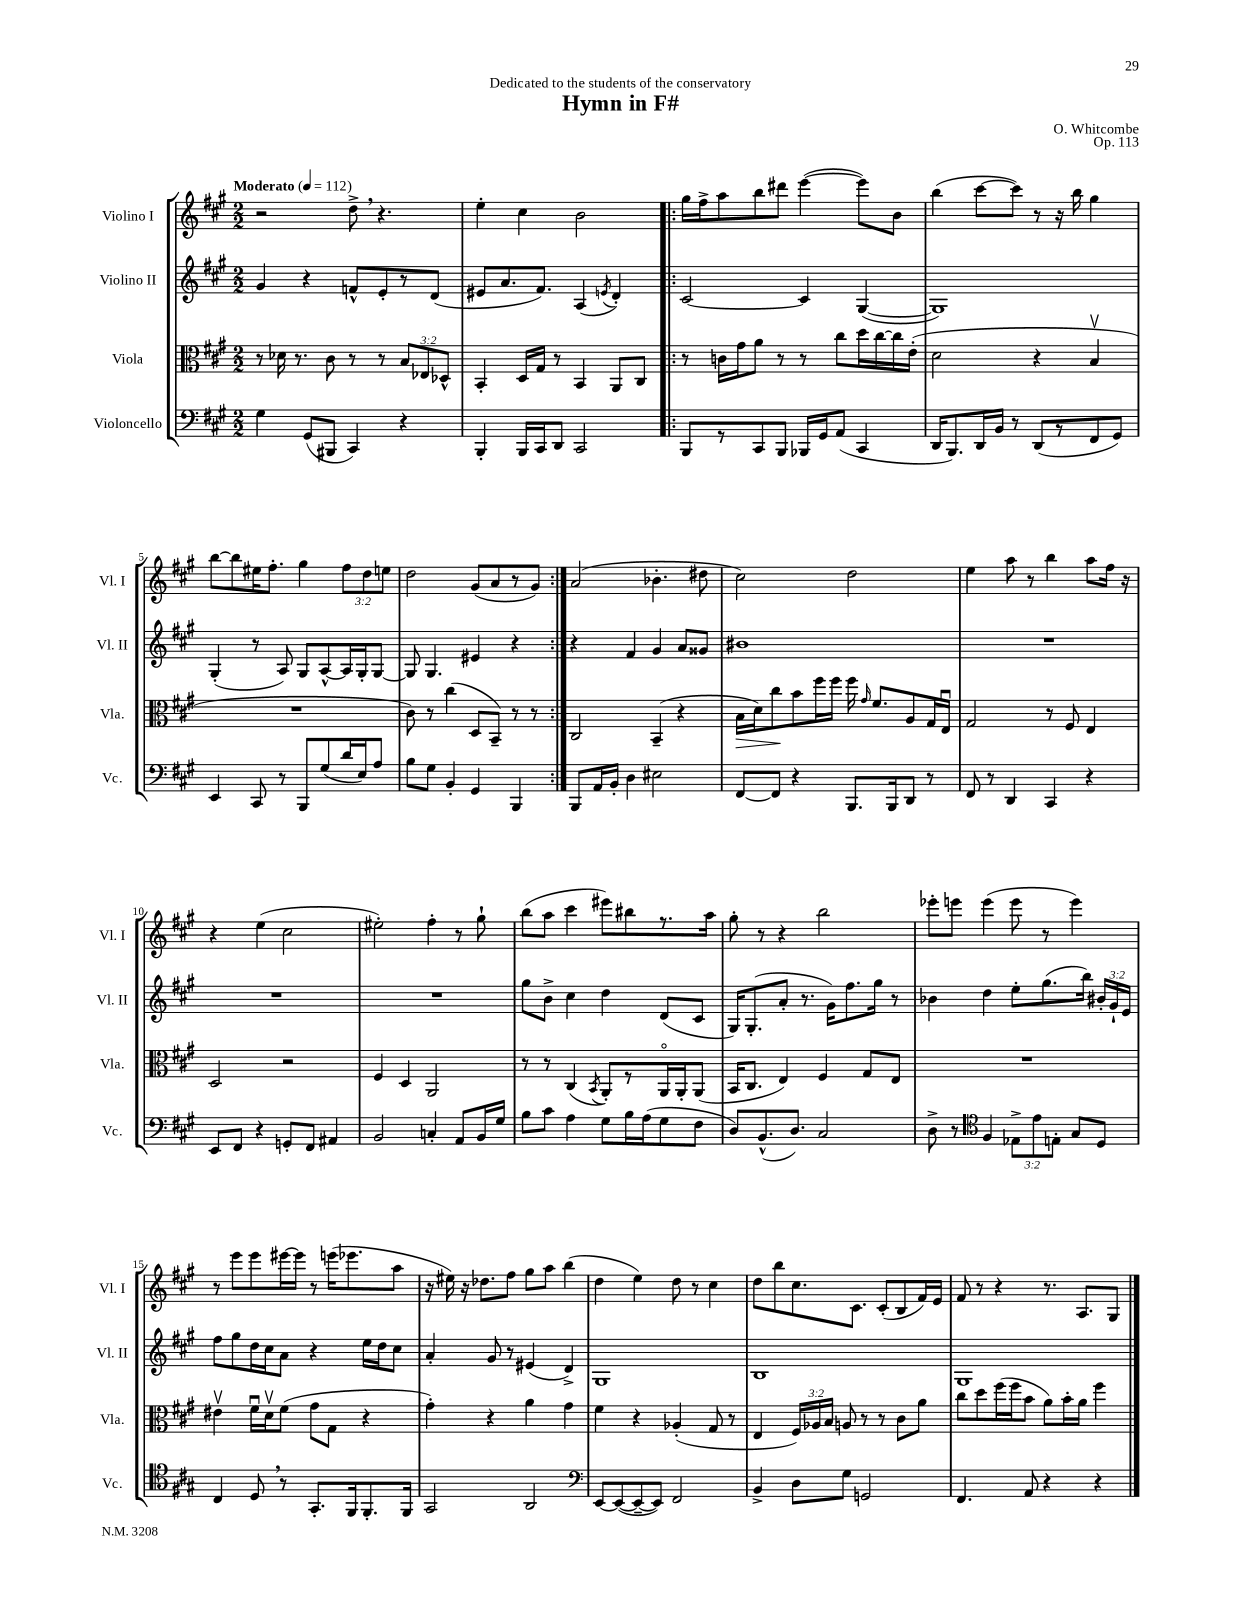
\header { title = "Hymn in F#" composer = "O. Whitcombe" dedication = "Dedicated to the students of the conservatory" opus = "Op. 113" }
<<
\new StaffGroup <<
\new Staff = "s0" \with { instrumentName = "Violino I" shortInstrumentName = "Vl. I" } {
    \clef treble \key a \major \numericTimeSignature \time 2/2 \override Staff.TupletNumber.text = #tuplet-number::calc-fraction-text \tempo "Moderato" 4 = 112
    \autoBeamOff r2 d''8-> \breathe r4. |
    e''4-. cis''4 b'2 |
    \repeat volta 2 { gis''16[ fis''16-> a''8 b''8 dis'''8] e'''4~( e'''8[) b'8] |
    b''4( cis'''8[~ cis'''8]) r8 r16 b''16 gis''4 |
    b''8[~ b''8 eis''16 fis''8.]-. gis''4 \tuplet 3/2 { fis''8[ d''8 e''8] } |
    d''2 gis'8[( a'8 r8 gis'8]) | }
    a'2( bes'4.-. dis''8 |
    cis''2) d''2 |
    e''4 a''8 r8 b''4 a''8[ fis''16] r16 |
    r4 e''4( cis''2 |
    eis''2-.) fis''4-. r8 gis''8-! |
    b''8[( a''8] cis'''4 eis'''8[) bis''8 r8. a''16] |
    gis''8-. r8 r4 b''2 |
    ees'''8[-. e'''8] e'''4( e'''8 r8 e'''4) |
    r8 e'''8[ e'''8 eis'''16~ eis'''16] r8 e'''16[( ees'''8. a''8] |
    r16 eis''16) r16 des''8.[ fis''8] gis''8[ a''8] b''4( |
    d''4 e''4) d''8 r8 cis''4 |
    d''8[ b''8 cis''8. cis'8.] cis'8[-.( b8 fis'16) e'16] |
    fis'8 r8 r4 r8. a8.[ gis8] \bar "|." |
}
\new Staff = "s1" \with { instrumentName = "Violino II" shortInstrumentName = "Vl. II" } {
    \clef treble \key a \major \numericTimeSignature \time 2/2 \override Staff.TupletNumber.text = #tuplet-number::calc-fraction-text
    \autoBeamOff gis'4 r4 f'8[-^ e'8-. r8 d'8]( |
    eis'8[ a'8. fis'8.]) a4( \acciaccatura { e'8 } d'4-.) |
    \repeat volta 2 { cis'2~ cis'4 gis4~( |
    gis1) |
    gis4-.( r8 a8) gis8[ a8~-^ a16 gis16-. gis8]~ |
    gis8 gis4. eis'4 r4 | }
    r4 fis'4 gis'4 a'8[ gisis'8] |
    bis'1 |
    R1 |
    R1 |
    R1 |
    gis''8[ b'8]-> cis''4 d''4 d'8[( cis'8] |
    gis16[) gis8.-.( a'8]-. r8. gis'16[) fis''8. gis''16] r8 |
    bes'4 d''4 e''8[-. gis''8.( b''16]) \tuplet 3/2 { bis'16[-. gis'16-! e'16] } |
    fis''8[ gis''8 d''16 cis''16 a'8] r4 e''16[ d''16 cis''8] |
    a'4-. gis'8 r8 eis'4( d'4->) |
    gis1 |
    b1 |
    gis1 \bar "|." |
}
\new Staff = "s2" \with { instrumentName = "Viola" shortInstrumentName = "Vla." } {
    \clef alto \key a \major \numericTimeSignature \time 2/2 \override Staff.TupletNumber.text = #tuplet-number::calc-fraction-text
    \autoBeamOff r8 des'16 r8. cis'8 r8 r8 \tuplet 3/2 { b8[ ees8 des8]-^ } |
    b,4-. d16[ gis16] r8 b,4 a,8[ cis8] |
    \repeat volta 2 { r8 c'16[ gis'16 a'8] r8 r8 cis''8[ d''16 cis''16~ cis''16 e'16]-.( |
    d'2 r4 b4\upbow |
    R1 |
    cis'8) r8 cis''4( d8[ b,8]--) r8 r8 | }
    cis2 b,4--( r4 |
    b16[\> d'16) cis''8\! b'8 fis''16 fis''16] fis''16 \grace { gis'16 } fis'8.[ a8 gis16 e16]\downbow |
    gis2 r8 fis8 e4 |
    d2 r2 |
    fis4 d4 a,2 |
    r8 r8 cis4( \acciaccatura { b,8 } a,8[-.) r8 a,16\flageolet a,16-. a,8]( |
    b,16[ cis8.] e4) fis4 gis8[ e8] |
    R1 |
    eis'4\upbow fis'16[\downbow d'16\upbow fis'8]( gis'8[ gis8] r4 |
    gis'4-.) r4 a'4 gis'4 |
    fis'4 r4 aes4-.( gis8 r8 |
    e4 \tuplet 3/2 { fis16[) aes16 b16] } a8 r8 r8 cis'8[ a'8] |
    cis''8[ d''8 fis''16( fis''16 b'8] a'8[) b'16-. a'16] fis''4 \bar "|." |
}
\new Staff = "s3" \with { instrumentName = "Violoncello" shortInstrumentName = "Vc." } {
    \clef bass \key a \major \numericTimeSignature \time 2/2 \override Staff.TupletNumber.text = #tuplet-number::calc-fraction-text
    \autoBeamOff gis4 gis,8[( bis,,8] cis,4) r4 |
    b,,4-. b,,16[ cis,16 d,8] cis,2 |
    \repeat volta 2 { b,,8[ r8 cis,8 b,,8] bes,,16[ gis,16 a,8]( cis,4 |
    d,16[ b,,8.) d,16 b,16] r8 d,8[( r8 fis,8 gis,8]) |
    e,4 cis,8 r8 b,,8[ gis8( d'16 e16) a8] |
    b8[ gis8] b,4-. gis,4 b,,4 | }
    b,,8[ a,16 b,16]-. d4 eis2 |
    fis,8[~ fis,8] r4 b,,8.[ b,,16 d,8] r8 |
    fis,8 r8 d,4 cis,4 r4 |
    e,8[ fis,8] r4 g,8[-. fis,8] ais,4 |
    b,2 c4-. a,8[ b,16 gis16] |
    b8[ cis'8] a4 gis8[ b16 a16( gis8 fis8] |
    d8[) b,8.-^( d8.]) cis2 |
    d8-> r8 \clef tenor fis4 \tuplet 3/2 { ees8[-> e'8 e8]-. } gis8[ d8] |
    cis4 d8 \breathe r8 gis,8.[-. fis,16 fis,8.-. fis,16] |
    gis,2 a,2 |
    \clef bass e,8[~ e,8~( e,8~-- e,8]) fis,2 |
    b,4-> d8[ gis8] g,2 |
    fis,4. a,8 r4 r4 \bar "|." |
}
>>
>>
